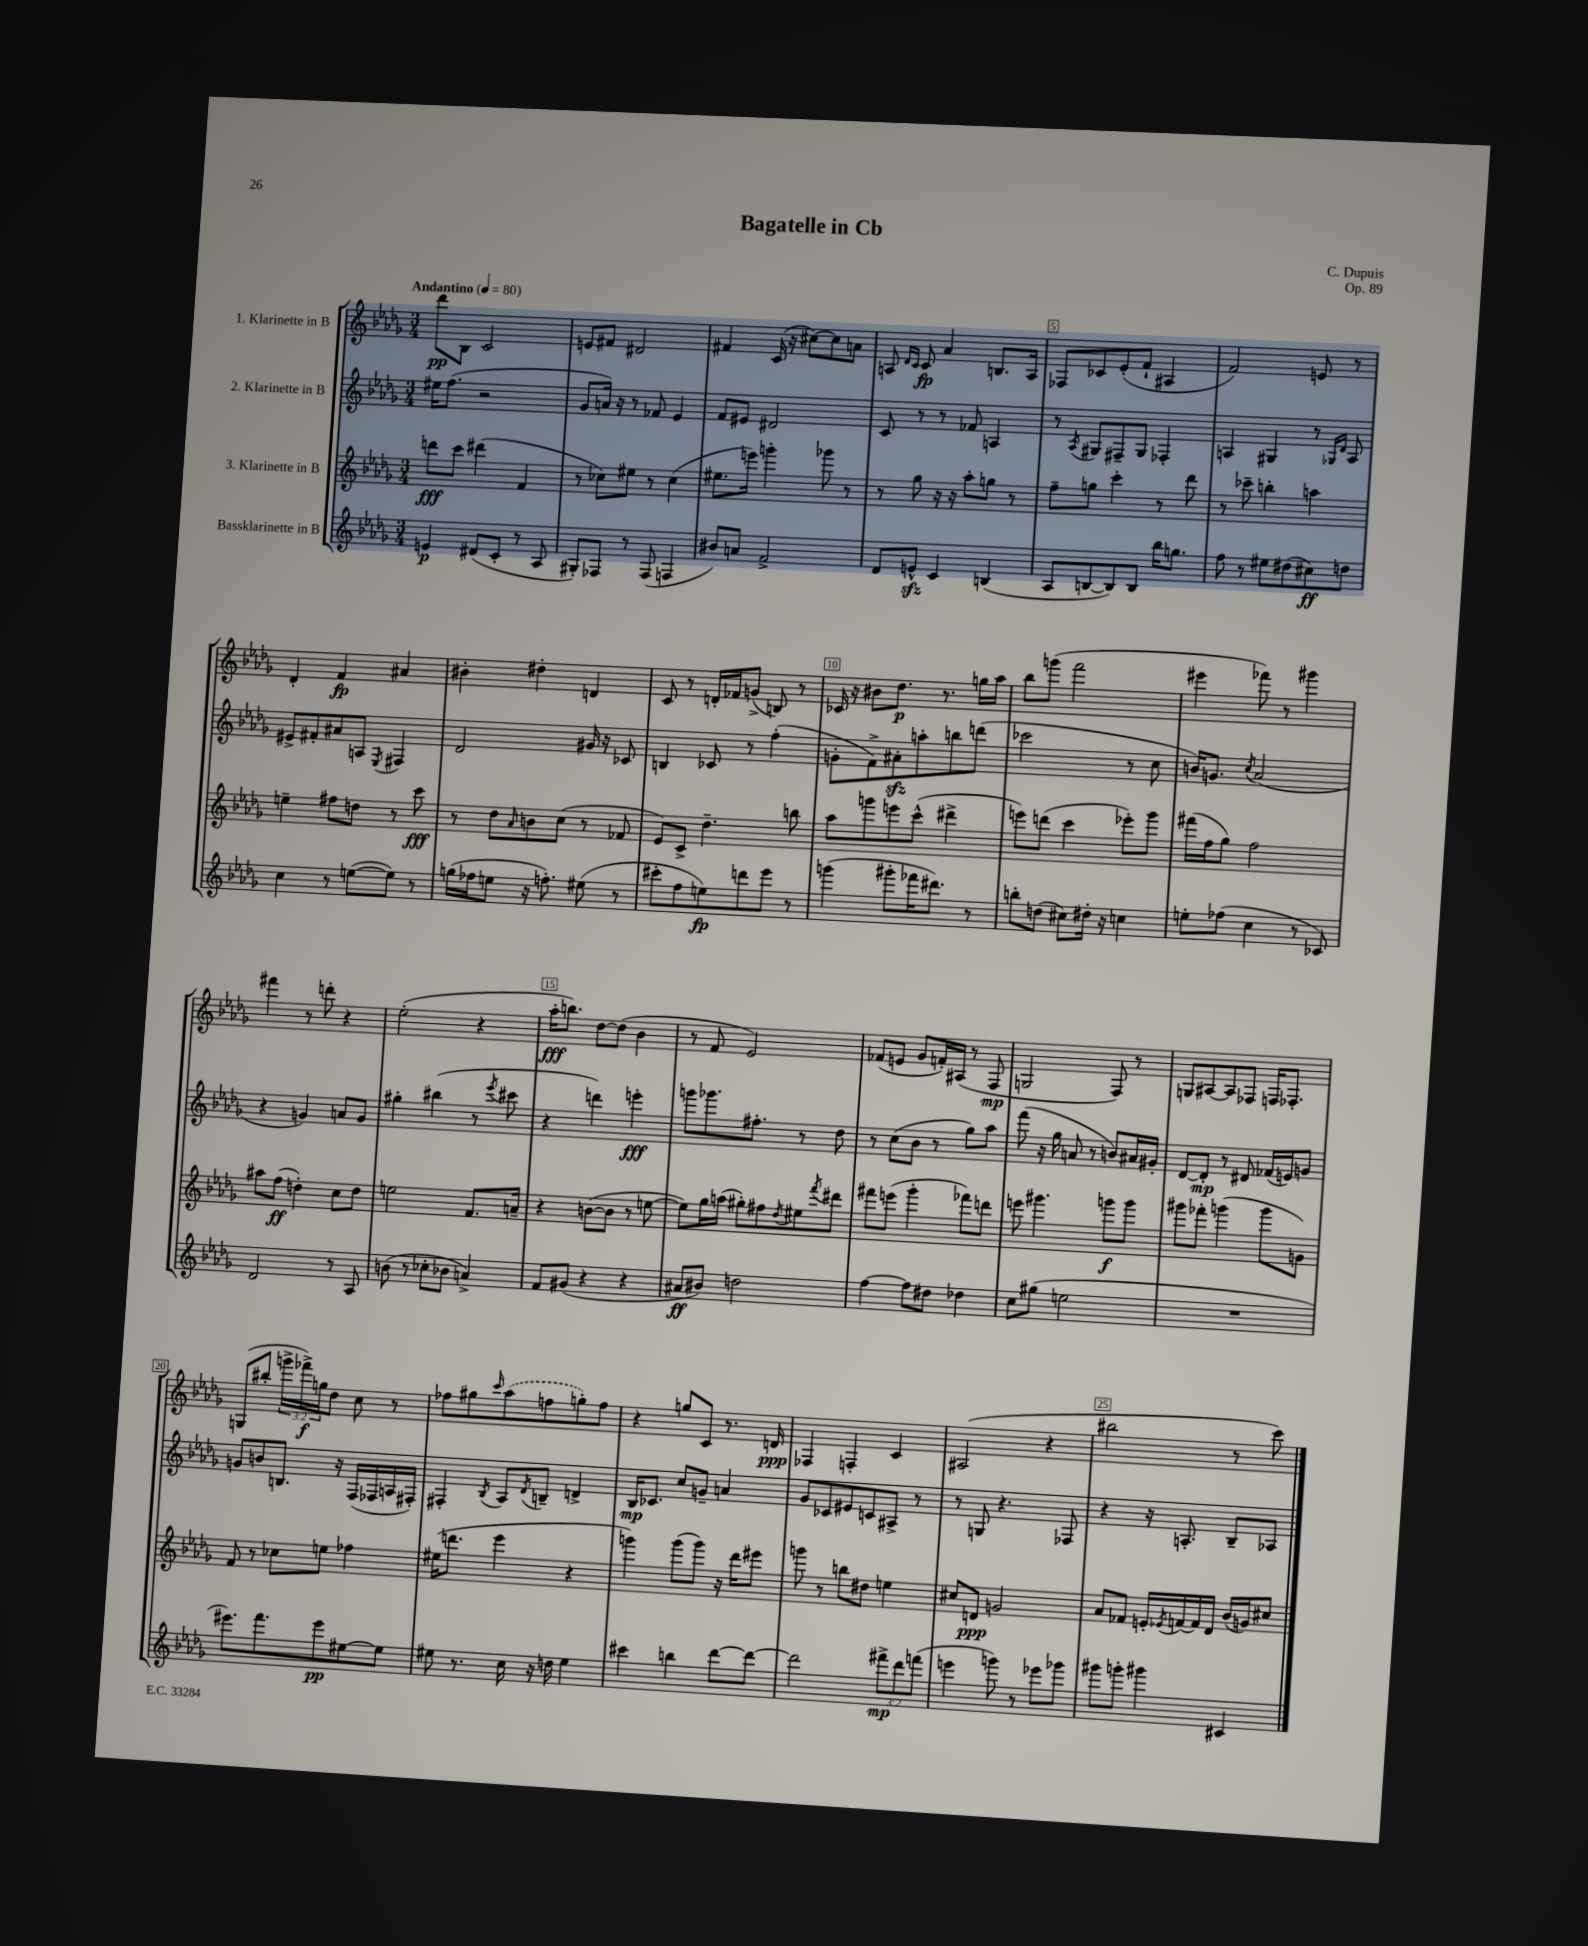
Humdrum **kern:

**kern	**dynam	**kern	**dynam	**kern	**dynam	**kern	**dynam
*part4	*part4	*part3	*part3	*part2	*part2	*part1	*part1
*staff4	*staff4	*staff3	*staff3	*staff2	*staff2	*staff1	*staff1
*I"Bassklarinette in B	*	*I"3. Klarinette in B	*	*I"2. Klarinette in B	*	*I"1. Klarinette in B	*
*clefG2	*	*clefG2	*	*clefG2	*	*clefG2	*
*k[b-e-a-d-g-]	*	*k[b-e-a-d-g-]	*	*k[b-e-a-d-g-]	*	*k[b-e-a-d-g-]	*
*M3/4	*	*M3/4	*	*M3/4	*	*M3/4	*
*MM80	*	*MM80	*	*MM80	*	*MM80	*
=1	=1	=1	=1	=1	=1	=1	=1
!	!	!	!	!	!	!LO:TX:a:B:t=Andantino	!
4en/	p	8dddn\L	fff	16ee#X\KL	.	8ddd-\L	pp
.	.	.	.	(8.ff\J	.	.	.
.	.	8ccc\J	.	.	.	8B-\J	.
(8d#X/L	.	(4ddd#X\	.	2r	.	2c/	.
8c'/J	.	.	.	.	.	.	.
8r	.	4f/	.	.	.	.	.
8A-/	.	.	.	.	.	.	.
=2	=2	=2	=2	=2	=2	=2	=2
8G#X'/L)	.	8r	.	8g-/L	.	8en/L	.
8F-X/J	.	8cc-X\L)	.	16an/Jk)	.	8f#X/J	.
.	.	.	.	16r	.	.	.
8r	.	8ee#X\J	.	8r	.	2d#X/	.
(8F-/	.	8r	.	8f-X/	.	.	.
4Fn/	.	(4cc-\	.	4e-/	.	.	.
=3	=3	=3	=3	=3	=3	=3	=3
8b#X/L)	.	8.ee#X\L	.	8f/L	.	4f#X/	.
8an/J	.	.	.	8e#X/J	.	.	.
.	.	16eeen\Jk)	.	.	.	.	.
2f^/	.	4gggn'\	.	2d#X/	.	(16c/	.
.	.	.	.	.	.	16r	.
.	.	.	.	.	.	[8cc#X\L)	.
.	.	8ggg-X\	.	.	.	8cc#\]	.
.	.	8r	.	.	.	8an\J	.
=4	=4	=4	=4	=4	=4	=4	=4
8d-/L	.	8r	.	8c/	.	8An/	.
.	.	.	.	.	.	16qqd-/LL	.
.	.	.	.	.	.	16qqc/JJ	.
8enzz^^/J	.	8gg-\	.	8r	.	8c/	fp
4c/	.	16r	.	8r	.	4a-/	.
.	.	16r	.	.	.	.	.
.	.	8aa-'\L	.	8f-X/	.	.	.
(4Bn/	.	8ggn\J	.	4An/	.	8.Bn/L	.
.	.	8r	.	.	.	.	.
.	.	.	.	.	.	16A/Jk	.
=5	=5	=5	=5	=5	=5	=5	=5
8A-/L	.	8ff~\L	.	8r	.	8F-X/L	.
.	.	.	.	8qA-/	.	.	.
[8Bn/	.	8ggn\J	.	8G#X/L	.	8c-X/	.
8B/])	.	4ccc'\	.	8F#X~/	.	(8e-'/	.
8B/J	.	.	.	8G#/J	.	8f`/J	.
16bb-\KL	.	8r	.	4F-X'/	.	4A#X/	.
8.ggn\J	.	.	.	.	.	.	.
.	.	8ddd-\	.	.	.	.	.
=6	=6	=6	=6	=6	=6	=6	=6
8ff\	.	8r	.	4An/	.	2f/)	.
8r	.	8ccc-X~\	.	.	.	.	.
8ee#X\L	.	4bbn'\	.	4G#X/	.	.	.
(8dd#X\	.	.	.	.	.	.	.
8cc#X\)	ff	4aan\	.	8r	.	8en/	.
.	.	.	.	16qqG-X/LL	.	.	.
.	.	.	.	16qqd-/JJ	.	.	.
8ddn\J	.	.	.	8A/	.	8r	.
!!LO:LB:g=z
=7	=7	=7	=7	=7	=7	=7	=7
4cc\	.	4een~\	.	8e#X^/L	.	4d-'/	.
.	.	.	.	8f#X'/	.	.	.
8r	.	8ff#X\L	.	8a#X/	.	4f/	fp
([8een\L	.	8ddn\J	.	8An/J	.	.	.
.	.	.	.	8qE-/	.	.	.
8ee\J])	.	8r	.	4F#X/	.	4a#X/	.
8r	.	8ccc\	fff	.	.	.	.
=8	=8	=8	=8	=8	=8	=8	=8
(16ggn\LL	.	8r	.	2d-/	.	4b#X'\	.
16ff-X\J	.	.	.	.	.	.	.
8een\J	.	8dd-\L	.	.	.	.	.
.	.	16qqa-/	.	.	.	.	.
16r	.	8bn\	.	.	.	4dd#X'\	.
8.ffn'\)	.	.	.	.	.	.	.
.	.	(8cc\J	.	.	.	.	.
(8ee#X\	.	8r	.	16g#X/	.	4dn/	.
.	.	.	.	16r	.	.	.
8r	.	8f-X/	.	8c-X/	.	.	.
=9	=9	=9	=9	=9	=9	=9	=9
8ccc#X'\L	.	8e-/L)	.	4Bn/	.	8c/	.
8ff\	.	8c^/J	.	.	.	8r	.
8een\)	fp	4.dd-~\	.	8c-X/	.	16dn'/LL	.
.	.	.	.	.	.	16f-X/J	.
8dddn\	.	.	.	8r	.	(8gn^/J	.
8eee-\J	.	.	.	(4ff'\	.	8Bn/)	.
8r	.	8bbn\	.	.	.	8r	.
=10	=10	=10	=10	=10	=10	=10	=10
(4gggn\	.	8aa-\L	.	8gn'\L	.	16c-X/	.
.	.	.	.	.	.	16r	.
.	.	8gggn\	.	8f^\)	.	8b#X\L	.
8ggg#X'\L	.	8eeen\	.	8a#Xzz'\	.	8.dd-\J	p
16fff-X\K	.	(8ccc^^\J	.	8aan'\	.	.	.
8.ddd#X\J)	.	.	.	.	.	8.r	.
.	.	4ddd#X^\	.	8bbn\	.	.	.
8r	.	.	.	(8dddn\J	.	16ggn\LL	.
.	.	.	.	.	.	16aa-\JJ	.
=11	=11	=11	=11	=11	=11	=11	=11
8bbn'\L	.	8eeen\L)	.	2ccc-X\	.	8bb-\L	.
(8ddn\J	.	(8dddn\J	.	.	.	(8gggn\J	.
8cc#X\L)	.	4ccc\	.	.	.	2fff\	.
16dd#X'\Jk	.	.	.	.	.	.	.
16r	.	.	.	.	.	.	.
4ccn\	.	8eee-X'\L)	.	8r	.	.	.
.	.	8ggg-\J	.	8cc\	.	.	.
=12	=12	=12	=12	=12	=12	=12	=12
8een'\L	.	(16fff#X\LL	.	16bn/KL)	.	4eee#X\	.
.	.	16ff\J	.	8.gn/J	.	.	.
(8ff-X\J	.	8gg-\J)	.	.	.	.	.
.	.	.	.	8qcc/	.	.	.
4cc\	.	2ff\	.	(2a-/	.	8fff-X\)	.
.	.	.	.	.	.	8r	.
8r	.	.	.	.	.	4ggg#X\	.
8c-X/)	.	.	.	.	.	.	.
!!LO:LB:g=z
=13	=13	=13	=13	=13	=13	=13	=13
2d-/	.	8aa#X\L	.	4r	.	4fff#X\	.
.	.	(8ff\J	ff	.	.	.	.
.	.	4ddn'\)	.	4gn/)	.	8r	.
.	.	.	.	.	.	8dddn'\	.
8r	.	8cc\L	.	8an/L	.	4r	.
8A-/	.	8dd\J	.	8g/J	.	.	.
=14	=14	=14	=14	=14	=14	=14	=14
(8bn\	.	2een\	.	4gg#X'\	.	(2ee-'\	.
8r	.	.	.	.	.	.	.
8cc-X'\L	.	.	.	(4bb#X\	.	.	.
8b-X\J	.	.	.	.	.	.	.
4an^/)	.	8.f/L	.	8r	.	4r	.
.	.	.	.	8qeee-/	.	.	.
.	.	.	.	8ccc#X\	.	.	.
.	.	16an~/Jk	.	.	.	.	.
=15	=15	=15	=15	=15	=15	=15	=15
8f/L	.	4r	.	4r	.	16aa-'\KL	fff
.	.	.	.	.	.	8.bbn\J)	.
(8g#X/J	.	.	.	.	.	.	.
4r	.	([8bn\L	.	4dddn\)	.	[8dd-\L	.
.	.	8b\J]	.	.	.	(8dd-\J]	.
4r	.	8r	.	4eeen'\	fff	4b-\	.
.	.	[8een\	.	.	.	.	.
=16	=16	=16	=16	=16	=16	=16	=16
8a#X/L	ff	8ee\L])	.	8gggn\L	.	8r	.
8b#X/J)	.	16gg-\L	.	8.ggg-X\	.	8f/	.
.	.	(16aan\JJ	.	.	.	.	.
2ddn\	.	8gg#X'\L)	.	.	.	2e-/)	.
.	.	.	.	8.ff#X'\J	.	.	.
.	.	8ff#X\	.	.	.	.	.
.	.	8qdd-/	.	.	.	.	.
.	.	8ee#X\	.	8r	.	.	.
.	.	8qfff/	.	.	.	.	.
.	.	8ddd#X\J	.	8dd-\	.	.	.
=17	=17	=17	=17	=17	=17	=17	=17
[4ff\	.	8fff#X\L	.	8r	.	(8f-X/L	.
.	.	(8eeen\J	.	(8cc\L	.	8en/J	.
8ff\L]	.	4ggg-'\	.	8b-\J	.	8g-/L	.
8dd#X\J	.	.	.	8r	.	16fn'/L)	.
.	.	.	.	.	.	(16A#X/JJ	.
4dd-X\	.	8fff-X\L)	.	8gg-\L)	.	8r	.
.	.	8dddn\J	.	8aa-\J	.	8F/	mp
=18	=18	=18	=18	=18	=18	=18	=18
8cc\L	.	8eeen\	.	(8fff\	.	2Gn/	.
(8gg#X\J	.	4.ggg#X\	.	16r	.	.	.
.	.	.	.	16gg-\	.	.	.
2een\	.	.	.	8an/	.	.	.
.	.	.	.	8r	.	.	.
.	.	8gggn\L	f	8bn/L)	.	8F/)	.
.	.	8ggg\J	.	16a#X/L	.	8r	.
.	.	.	.	16g#X'/JJ	.	.	.
=19	=19	=19	=19	=19	=19	=19	=19
2.r	.	8ggg#X\L	.	[8d-/L	.	8Gn/L	.
.	.	8fff-X'\J	.	8d-'/J]	mp	[8A#X/	.
.	.	(4gggn\	.	8r	.	8A#/]	.
.	.	.	.	8d#X/	.	8F-X/J	.
.	.	8ggg\L	.	(16f-X/LL	.	16Fn/KL	.
.	.	.	.	16en/J)	.	8.F-X'/J	.
.	.	8gn\J)	.	8gn/J	.	.	.
!!LO:LB:g=z
=20	=20	=20	=20	=20	=20	=20	=20
8.eee#X\L)	.	8f/	.	8gn/L	.	(8Gn/L	.
.	.	8r	.	8bn/	.	8bb#X'/J	.
8.fff\	.	.	.	.	.	.	.
.	.	8cc-X\L	.	8.Bn/J	.	24gggn^\LL	.
.	.	.	.	.	.	24fff-X^\)	f
.	.	.	.	.	.	24ggn\J	.
8eee#\	pp	8een\J	.	.	.	8dd-\J	.
.	.	.	.	16r	.	.	.
[8ee#X\	.	4ff-X\	.	(16F/LL	.	8cc\	.
.	.	.	.	16F-X/	.	.	.
8ee#\J]	.	.	.	16An/	.	8r	.
.	.	.	.	16F#X'/JJ)	.	.	.
=21	=21	=21	=21	=21	=21	=21	=21
8ee#X\	.	(16ee#X\KL	.	4F#X'/	.	8ff-X\L	.
.	.	8.dddn\J	.	.	.	.	.
8.r	.	.	.	.	.	8gg#X\	.
.	.	.	.	8qB-/	.	16qqccc/	.
.	.	4eee-\	.	8A-/L	.	(8aa-\	.
16cc\	.	.	.	.	.	.	.
.	.	.	.	8qd-/	.	.	.
16r	.	.	.	8Bn~/J	.	8ffn\	.
16ddn\	.	.	.	.	.	.	.
4ee#\	.	4r	.	4dn^/	.	8ggn'\)	.
.	.	.	.	.	.	8ff\J	.
=22	=22	=22	=22	=22	=22	=22	=22
4ccc#X\	.	4gggn\)	.	16B-/KL	mp	4r	.
.	.	.	.	8.c-X/J	.	.	.
4bbn\	.	(8ggg\L	.	8cc/L	.	8ggn/L	.
.	.	8ggg\J)	.	8gn~/J	.	8c/J	.
[8ddd-\L	.	16r	.	4an/	.	8.r	.
.	.	16ddd-\KL	.	.	.	.	.
8ddd-\J_	.	8eee#X\J	.	.	.	.	.
.	.	.	.	.	.	16dn/	ppp
=23	=23	=23	=23	=23	=23	=23	=23
2ddd-\]	.	8gggn\	.	8g-/L	.	4F-X/	.
.	.	8r	.	8c-X/	.	.	.
.	.	8bbn\L	.	8e#X/	.	4Fn'/	.
.	.	8dd#X\J	.	8cn/	.	.	.
12fff#X^\L	mp	4een\	.	8A#X^/J	.	4c/	.
12ddd-\	.	.	.	.	.	.	.
.	.	.	.	8r	.	.	.
(12fffn\J	.	.	.	.	.	.	.
=24	=24	=24	=24	=24	=24	=24	=24
4eeen\	.	8cc#X/L	.	8r	.	(2A#X/	.
.	.	8dn/J	ppp	8Gn/	.	.	.
8gggn\)	.	2gn/	.	4.r	.	.	.
8r	.	.	.	.	.	.	.
8eee-X\L	.	.	.	.	.	4r	.
8ggg-X\J	.	.	.	8F-X/	.	.	.
=25	=25	=25	=25	=25	=25	=25	=25
8ggg#X\L	.	8a-/L	.	4r	.	2bb#X\	.
8gggn'\J	.	8f-X/J	.	.	.	.	.
4ggg#X\	.	16en'/LL	.	16r	.	.	.
.	.	8qe-X/	.	.	.	.	.
.	.	[16fn/	.	8.An'/	.	.	.
.	.	16f/]	.	.	.	.	.
.	.	16d-/JJ	.	.	.	.	.
4c#X/	.	(16b-/LL	.	8B-~/L	.	8r	.
.	.	16gn/J)	.	.	.	.	.
.	.	8cc#X/J	.	8A-X/J	.	8ccc\)	.
==	==	==	==	==	==	==	==
*-	*-	*-	*-	*-	*-	*-	*-
